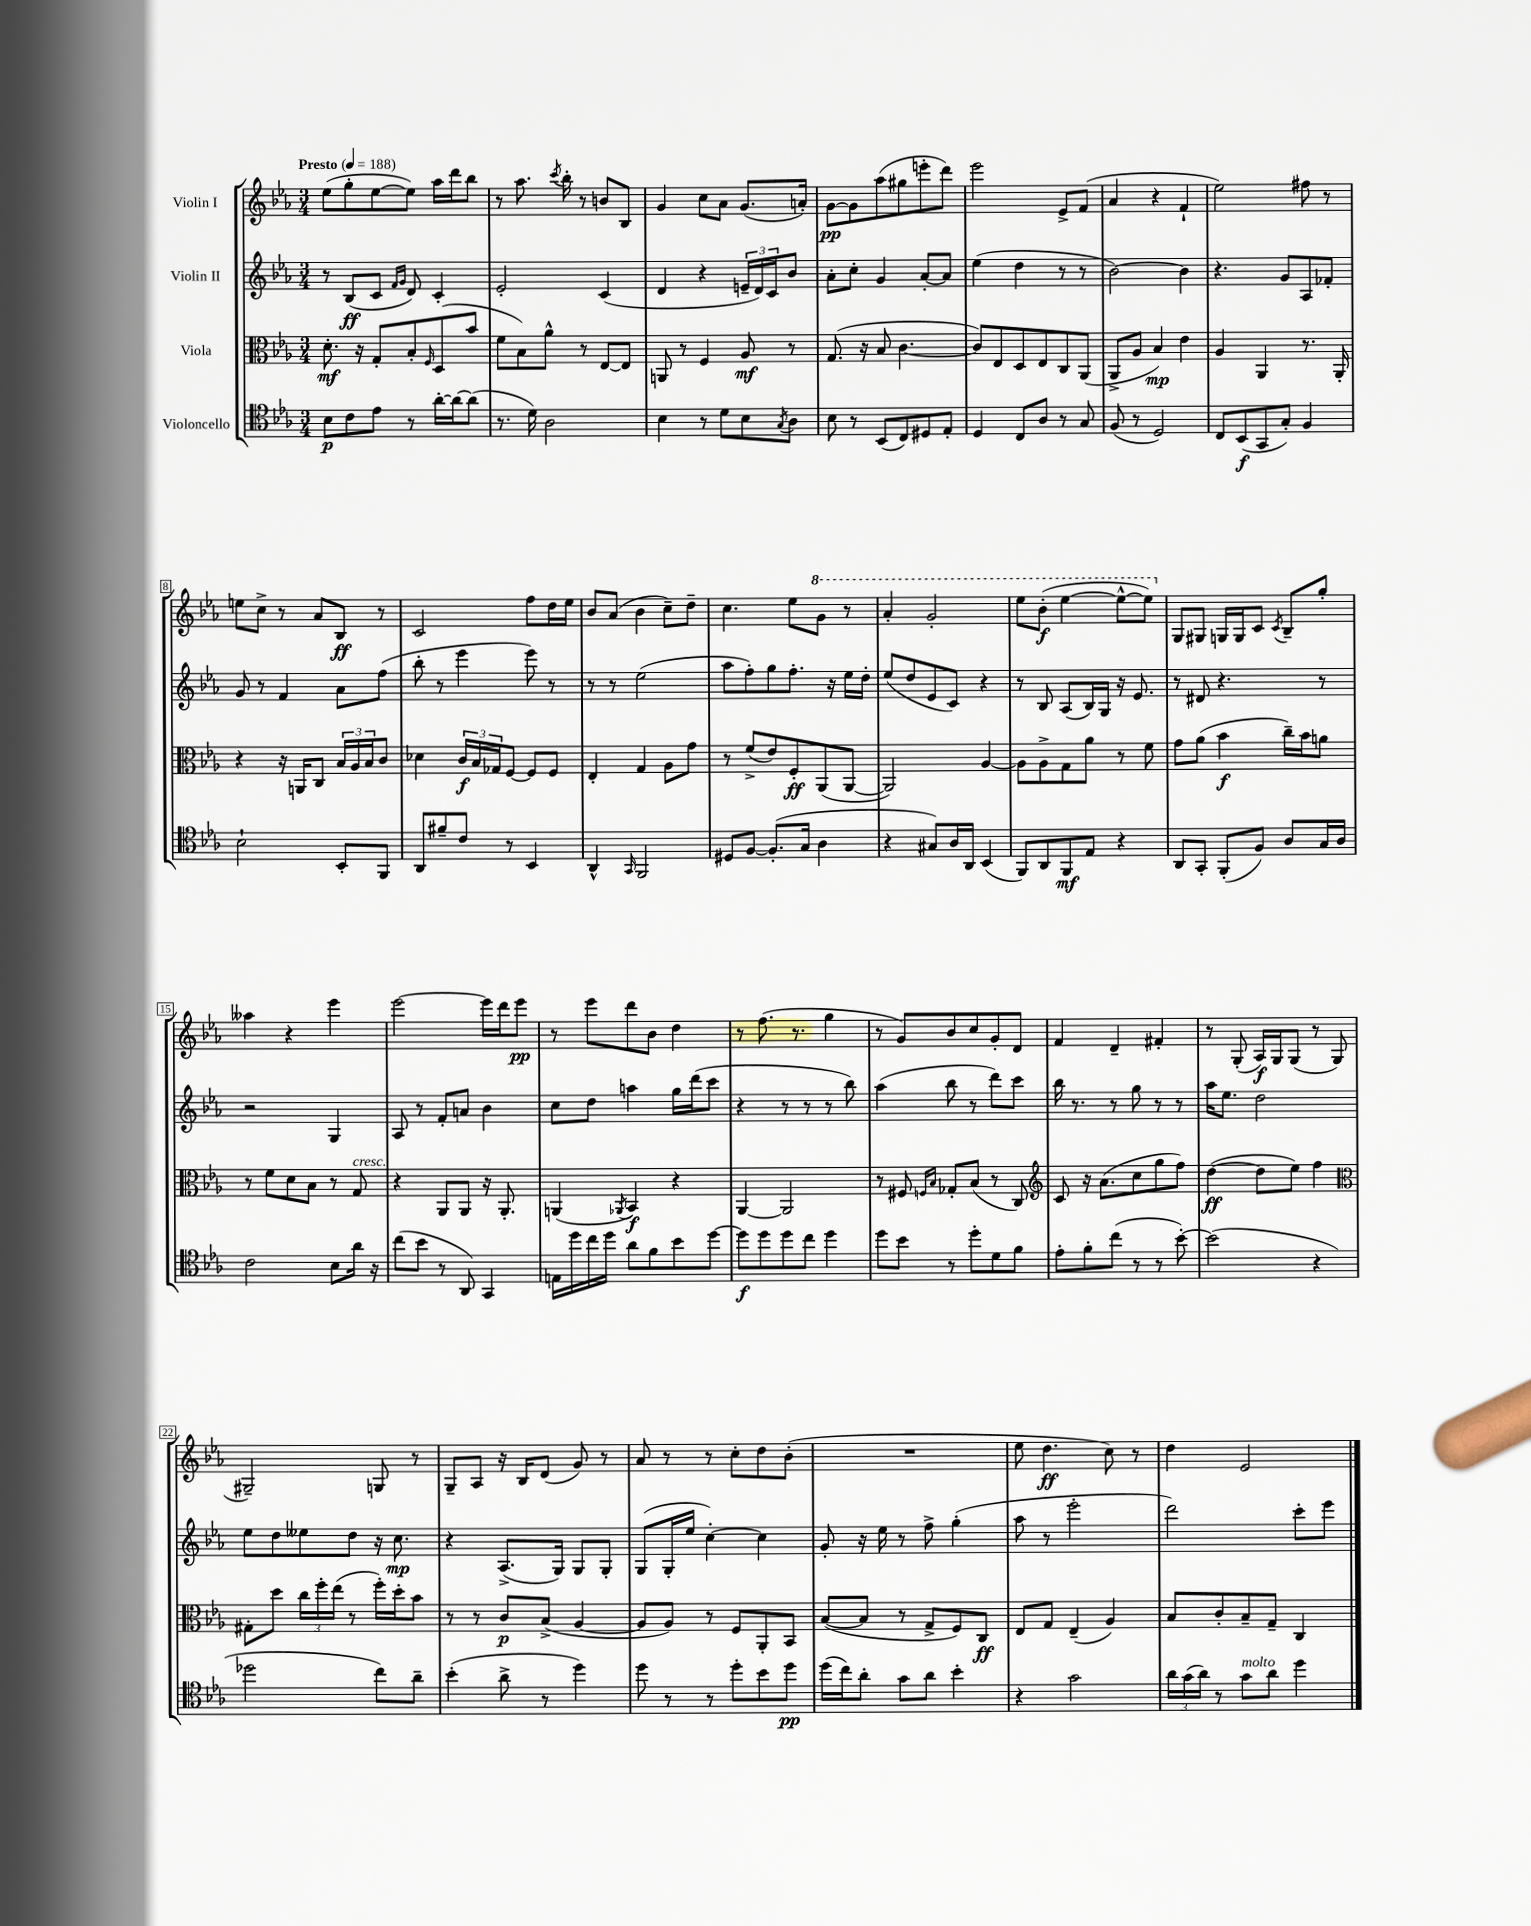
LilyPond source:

<<
\new StaffGroup <<
\new Staff = "s0" \with { instrumentName = "Violin I" } {
    \clef treble \key ees \major \numericTimeSignature \time 3/4 \tempo "Presto" 4 = 188
    ees''8( g''8-. ees''8~ ees''8) aes''16 d'''16 bes''8 |
    r8 aes''8. \acciaccatura { c'''8 } bes''16-. r8 b'8 bes8 |
    g'4 c''8 aes'8 g'8.( a'16-.) |
    g'8~\pp g'8 aes''8( gis''8 e'''8-. d'''8) |
    ees'''2 ees'8-> f'8( |
    aes'4 r4 f'4-! |
    ees''2) fis''8 r8 |
    e''8 c''8-> r8 aes'8 bes8\ff r8 |
    c'2 f''8 d''16 ees''16 |
    bes'8 aes'8( bes'4 c''8--) d''8-- |
    c''4. ees''8 \ottava #1 g''8 r8 |
    aes''4-. g''2-. |
    ees'''8 bes''8-.\f( ees'''4~ ees'''8~-^ ees'''8) \ottava #0 |
    g8 gis8 g16 g16 c'8 \acciaccatura { c'8 } bes8-- g''8-. |
    aeses''4 r4 ees'''4 |
    ees'''2~ ees'''16 d'''16 ees'''8\pp |
    r8 ees'''8 d'''8 bes'8 d''4 |
    r8 f''8.( r8. g''4 |
    r8 g'8) bes'8 c''8 g'8-. d'8 |
    f'4 d'4-- fis'4-. |
    r8 g8-.( aes16\f) g16 g8( r8 g8 |
    gis2--) g8 r8 |
    g8-- aes8 r16 bes16 d'8( g'8) r8 |
    aes'8 r8 r8 c''8-. d''8 bes'8-.( |
    R2. |
    ees''8 d''4.\ff c''8) r8 |
    d''4 ees'2 \bar "|." |
}
\new Staff = "s1" \with { instrumentName = "Violin II" } {
    \clef treble \key ees \major \numericTimeSignature \time 3/4
    r8 bes8\ff( c'8 \grace { f'16 g'16 } d'8) c'4-. |
    ees'2-. c'4( |
    d'4 r4 \tuplet 3/2 { e'16-- d'16) c'16 } bes'8 |
    aes'8-. c''8-. g'4 aes'8~-. aes'8 |
    ees''4( d''4 r8 r8 |
    bes'2~) bes'4 |
    r4. g'8 aes8 fes'8-. |
    g'8 r8 f'4 aes'8 f''8( |
    bes''8-. r8 ees'''4 ees'''8) r8 |
    r8 r8 ees''2( |
    aes''8 f''8-.) g''8 f''8.-. r16 ees''16 d''16-. |
    ees''8( d''8 ees'8 c'8) r4 |
    r8 bes8 aes8( bes16) g16 r16 ees'8. |
    r8 dis'8 r4. r8 |
    r2 g4 |
    aes8 r8 f'8-. a'8 bes'4 |
    c''8 d''8 a''4 g''16 d'''16( c'''8 |
    r4 r8 r8 r8 bes''8) |
    aes''4( bes''8 r8 d'''8) c'''8 |
    bes''16 r8. r8 g''8 r8 r8 |
    aes''16 ees''8. d''2 |
    ees''8 d''8 eeses''8 d''8 r16 c''8.\mp |
    r4 aes8.->( g16) g8 g8-. |
    g8( g16-. ees''16 c''4~-.) c''4 |
    g'8-. r16 ees''16 r8 f''8-> g''4-.( |
    aes''8 r8 ees'''2-. |
    d'''2) c'''8-. ees'''8 \bar "|." |
}
\new Staff = "s2" \with { instrumentName = "Viola" } {
    \clef alto \key ees \major \numericTimeSignature \time 3/4
    d'8.-.\mf r16 g8-. bes8-. \grace { f16 } d8( bes'8 |
    f'8 bes8) aes'8-^ r8 ees8~ ees8 |
    a,8 r8 f4 aes8\mf r8 |
    g8.( r16 bes8 c'4.~ |
    c'8) ees8 d8 ees8 c8 aes,8( |
    aes,8-> aes8 bes4\mp) ees'4 |
    aes4 aes,4 r8. aes,16-. |
    r4 r16 a,16 c8 \tuplet 3/2 { bes16 aes16 bes16 } c'8 |
    des'4 \tuplet 3/2 { c'16\f bes16 ges16 } f8~ f8 f8 |
    ees4-. g4 aes8 g'8 |
    r8 f'8->( ees'8) f8-.\ff aes,8( aes,8~ |
    aes,2) aes4~ |
    aes8 aes8-> g8 aes'8 r8 f'8 |
    g'8 aes'8( bes'4\f c''16--) bes'16 a'8 |
    r8 f'8 d'8 bes8 r8 g8^\markup { \italic "cresc." } |
    r4 aes,8 aes,8 r16 aes,8.-. |
    a,4( \acciaccatura { aes,8 } bes,4\f) r4 |
    aes,4~ aes,2 |
    r8 fis8 \grace { f16 bes16 } ges8-. bes8( r8 c8) |
    \clef treble c'8 r16 aes'8.( c''8 g''8 f''8) |
    d''4~\ff( d''8 ees''8) f''4 |
    \clef alto gis8-. d''8 \tuplet 3/2 { c''16 f''16-. ees''16( } r8 f''16-.) d''16-. bes'8 |
    r8 r8 c'8\p bes8->( aes4~ |
    aes8 aes8) r8 f8 aes,8-. bes,8 |
    bes8~( bes8 r8 g8-> f8) c8\ff |
    ees8 g8 ees4--( aes4) |
    bes8 c'8-. bes8-- g8-- c4 \bar "|." |
}
\new Staff = "s3" \with { instrumentName = "Violoncello" } {
    \clef tenor \key ees \major \numericTimeSignature \time 3/4
    bes8\p c'8 ees'8 r8 aes'16~-. aes'16~ aes'8( |
    r8. d'16) aes2 |
    bes4 r8 d'8 bes8 \acciaccatura { g8 } aes8 |
    bes8 r8 bes,8( c8) dis8 ees8-. |
    d4 c8 aes8 r8 g8 |
    f8( r8 d2) |
    c8 bes,8\f( g,8 g8-.) f4 |
    bes2-! bes,8-. f,8 |
    aes,8 fis'8-- c'8 r8 bes,4 |
    aes,4-^ \grace { g,16 } f,2 |
    dis8 f8~ f8.-.( g16 aes4 |
    r4 gis8) aes16 aes,16 bes,4( |
    f,8) aes,8 f,8\mf ees8 r4 |
    aes,8 g,8-. f,8-.( f8) aes8 g16 aes16 |
    c'2 bes8 aes'16 r16 |
    c''8( bes'8 r8 aes,8) g,4 |
    e16 d''16 c''16 d''16 aes'8 f'8 bes'8 d''8~ |
    d''8\f d''8 d''8 c''8 d''4 |
    d''8 bes'8 r8 d''8-. d'8 f'8 |
    ees'8-. f'8-. c''8( r8 r8 bes'8~-.) |
    bes'2( r4 |
    des''2 c''8) aes'8-- |
    bes'4-.( aes'8-> r8 d''4) |
    d''8 r8 r8 d''8-. bes'8 d''8\pp |
    d''16( c''16) aes'8-. g'8 aes'8 bes'4-. |
    r4 g'2 |
    \tuplet 3/2 { aes'16 g'16( aes'16) } r8 g'8^\markup { \italic "molto" } aes'8 d''4 \bar "|." |
}
>>
>>
\layout { \context { \Score \override BarNumber.stencil = #(make-stencil-boxer 0.1 0.3 ly:text-interface::print) } }
